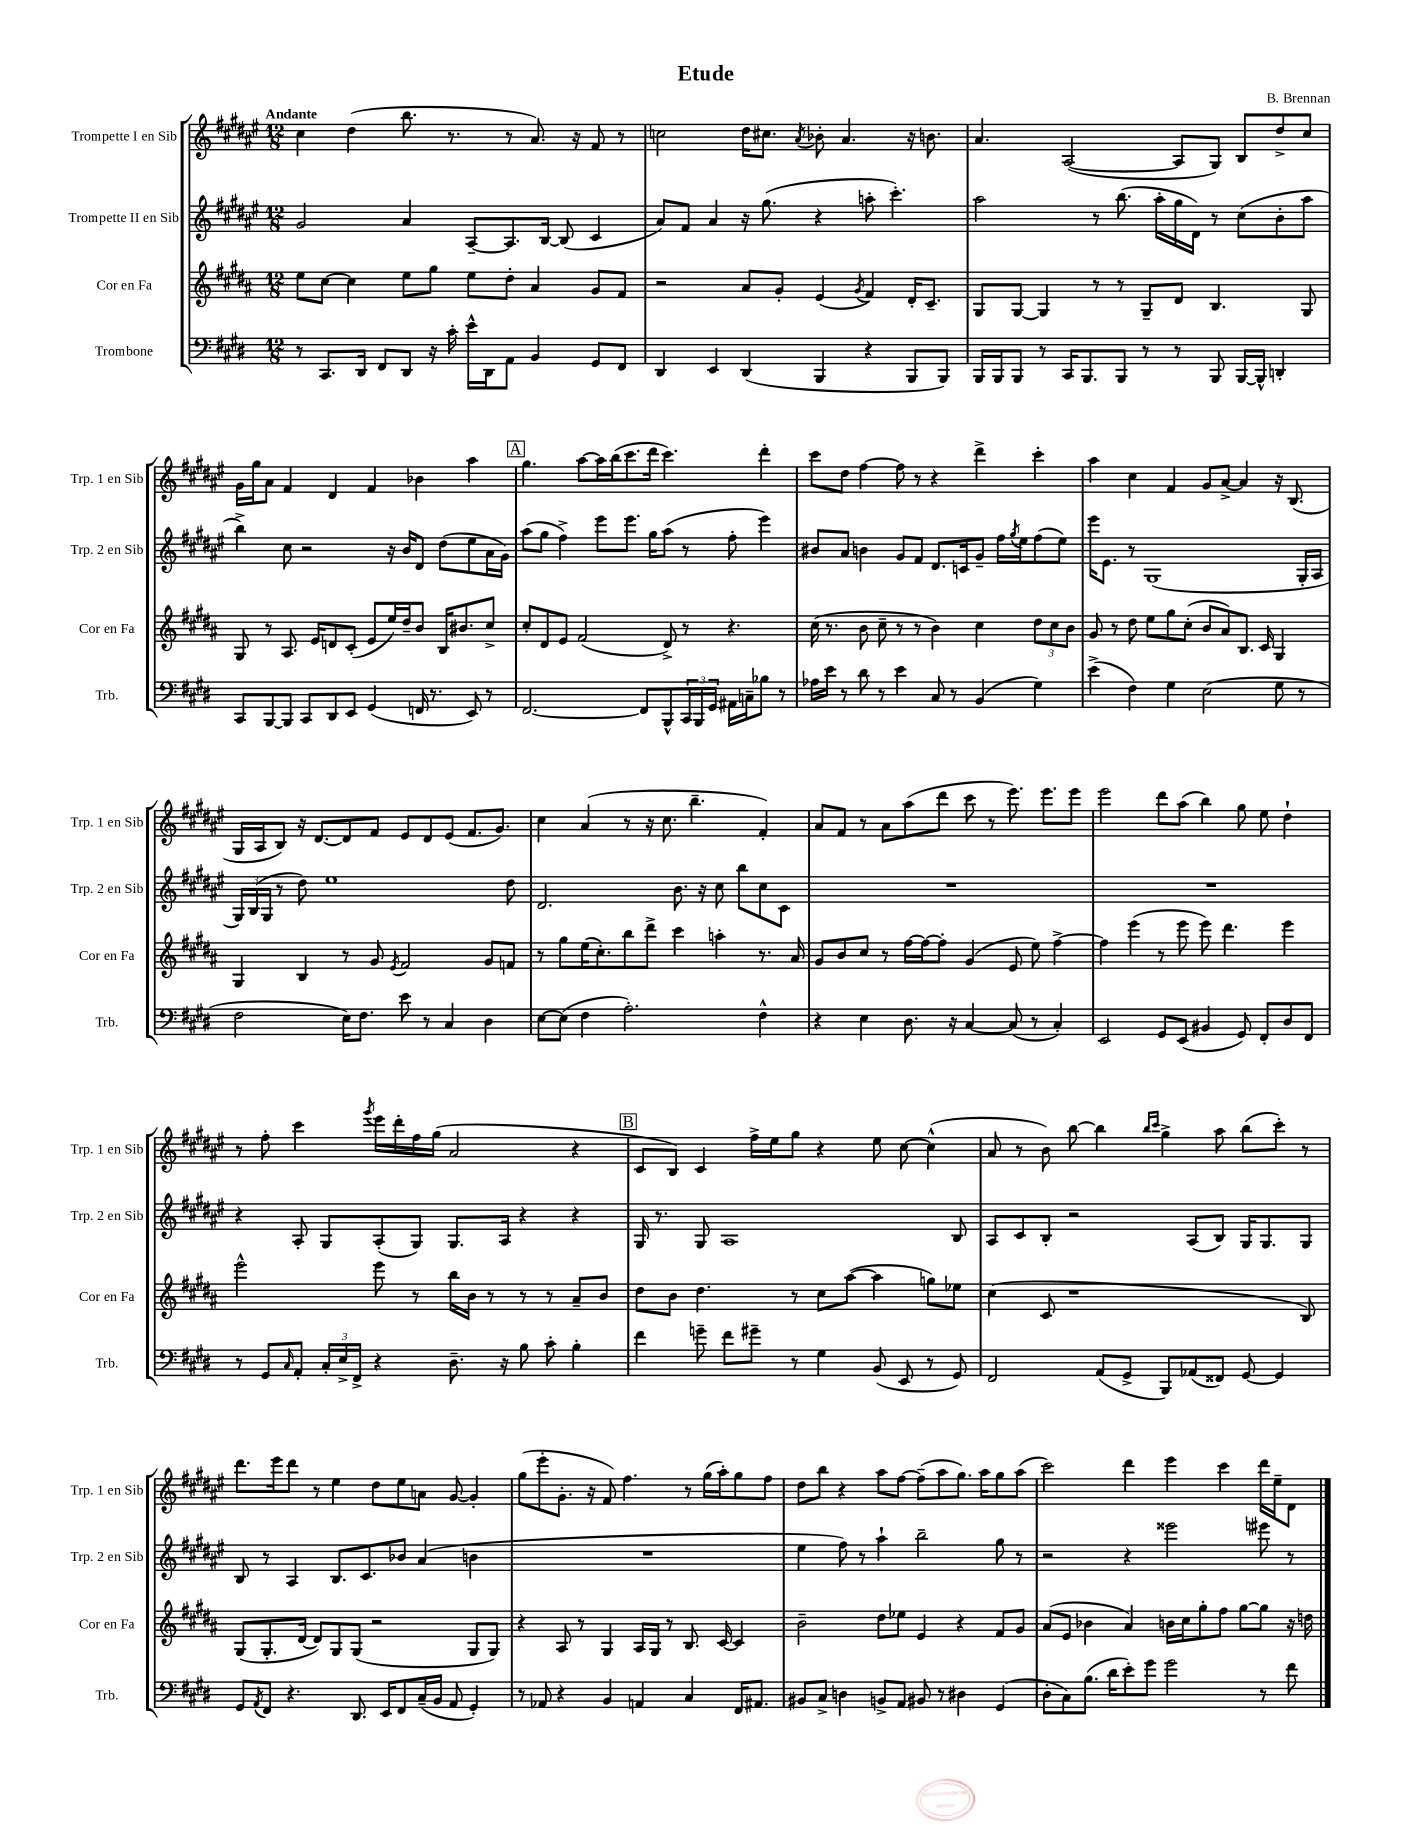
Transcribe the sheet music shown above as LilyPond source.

\header { title = "Etude" composer = "B. Brennan" }
<<
\new StaffGroup <<
\new Staff = "s0" \with { instrumentName = "Trompette I en Sib" shortInstrumentName = "Trp. 1 en Sib" } {
    \clef treble \key fis \major \numericTimeSignature \time 12/8 \tempo "Andante"
    cis''4 dis''4( b''8. r8. r8 ais'8.) r16 fis'8 r8 |
    c''2 dis''16 cis''8. \acciaccatura { ais'8 } bes'8-. ais'4. r16 b'8. |
    ais'4. ais2~( ais8 gis8) b8 dis''8-> cis''8 |
    gis'16 gis''16 ais'8 fis'4 dis'4 fis'4 bes'4 ais''4 |
    \mark \markup { \box "A" } gis''4. ais''8~ ais''16 b''16( cis'''8. dis'''16 cis'''4.) dis'''4-. |
    cis'''8 dis''8 fis''4~ fis''8 r8 r4 dis'''4-> cis'''4-. |
    ais''4 cis''4 fis'4 gis'8 ais'8~-> ais'4 r16 b8.( |
    gis16 ais16 b8) r16 dis'8.~ dis'8 fis'8 eis'8 dis'8 eis'8( fis'8. gis'8.) |
    cis''4 ais'4( r8 r16 cis''8. b''4.-- fis'4-.) |
    ais'8 fis'8 r8 ais'8 ais''8( dis'''8 cis'''8 r8 eis'''8.) eis'''8. eis'''8 |
    eis'''2 dis'''8 ais''8( b''4) gis''8 eis''8 dis''4-! |
    r8 fis''8-. cis'''4 \acciaccatura { gis'''8 } eis'''16 dis'''16-. fis''16 gis''16( ais'2 r4 |
    \mark \markup { \box "B" } cis'8 b8) cis'4 fis''16-> eis''16 gis''8 r4 eis''8 cis''8~ cis''4-^( |
    ais'8 r8 b'8) b''8~ b''4 \grace { b''16 cis'''16 } gis''4-> ais''8 b''8( cis'''8-.) r8 |
    dis'''8. eis'''16 dis'''8 r8 eis''4 dis''8 eis''8 a'8 gis'8~ gis'4-. |
    gis''8( eis'''8-. gis'8.-. r16 fis'8) fis''4. r8 gis''16( ais''16-.) gis''8 fis''8 |
    dis''8 b''8 r4 ais''8 fis''8~ fis''8--( ais''8 gis''8.) ais''16 gis''8 ais''8( |
    cis'''2) dis'''4 eis'''4 cis'''4 dis'''16 eis''16-- dis'8 \bar "|." |
}
\new Staff = "s1" \with { instrumentName = "Trompette II en Sib" shortInstrumentName = "Trp. 2 en Sib" } {
    \clef treble \key fis \major \numericTimeSignature \time 12/8
    gis'2 ais'4 ais8~-- ais8. b16~ b8( cis'4 |
    ais'8) fis'8 ais'4 r16 gis''8.( r4 a''8-. cis'''4.-.) |
    ais''2 r8 b''8.( ais''16-. gis''16 dis'16) r8 cis''8( b'8-. ais''8 |
    b''4->) cis''8 r2 r16 b'16 dis'8 dis''8( eis''8 ais'16 gis'16) |
    \mark \markup { \box "A" } ais''8( gis''8 fis''4->) eis'''8 eis'''8. gis''16 ais''8( r8 fis''8-. eis'''4) |
    bis'8 ais'8 b'4 gis'8 fis'8 dis'8. c'16 gis'8-- fis''16 \acciaccatura { gis''8 } eis''16 fis''8( eis''8) |
    eis'''16 eis'8. r8 gis1( gis16-. ais16 |
    \tuplet 3/2 { gis16) b16( gis16 } r8 dis''8) eis''1 dis''8 |
    dis'2. b'8. r16 cis''8 b''8 cis''8 cis'8 |
    R1. |
    R1. |
    r4 ais8-. gis8 ais8-.( gis8) gis8. ais16 r4 r4 |
    \mark \markup { \box "B" } gis16 r8. gis8 ais1 b8 |
    ais8 cis'8 b8-. r2 ais8( b8) gis16 gis8. gis8 |
    b8 r8 ais4 b8. cis'8. bes'8 ais'4( b'4 |
    R1. |
    eis''4 fis''8) r8 ais''4-! b''2-- gis''8 r8 |
    r2 r4 eisis'''2 eis'''8 r8 \bar "|." |
}
\new Staff = "s2" \with { instrumentName = "Cor en Fa" shortInstrumentName = "Cor en Fa" } {
    \clef treble \key b \major \numericTimeSignature \time 12/8
    e''8 cis''8~ cis''4 e''8 gis''8 e''8 dis''8-. ais'4 gis'8 fis'8 |
    r2 ais'8 gis'8-. e'4( \acciaccatura { gis'8 } fis'4) dis'16-. cis'8.-- |
    gis8 gis8~ gis4 r8 r8 gis8-- dis'8 b4. gis8 |
    gis8 r8 ais8. e'16 d'8 cis'8-.( e'8 e''16) dis''16-- b'8 b16 bis'8. cis''8-> |
    \mark \markup { \box "A" } cis''8-. dis'8 e'8 fis'2( dis'8->) r8 r4. |
    cis''16( r8. b'8 cis''8-- r8 r8 b'4) cis''4 \tuplet 3/2 { dis''8 cis''8 b'8 } |
    gis'8 r8 dis''8 e''8 gis''8 cis''8-.( b'8 ais'8) b8. cis'16 gis4 |
    gis4 b4 r8 gis'8 \acciaccatura { e'8 } fis'2 gis'8 f'8 |
    r8 gis''8 e''16( cis''8.-.) b''8 dis'''8-> cis'''4 a''4-. r8. ais'16 |
    gis'8 b'8 cis''8 r8 fis''16~ fis''16~ fis''8-. gis'4( e'8 e''8) fis''4~-> |
    fis''4 e'''4( r8 e'''8 e'''8) dis'''4. e'''4 |
    e'''2-^ e'''8 r8 b''16 b'16 r8 r8 r8 ais'8-- b'8 |
    \mark \markup { \box "B" } dis''8 b'8 dis''4. r8 cis''8 ais''8~( ais''4 g''8) ees''8 |
    cis''4( cis'8 r1 b8) |
    gis8( gis8.-. dis'16~ dis'8) gis8 gis8( r2 gis8 gis8) |
    r4 ais8 r8 gis4 ais16 gis16 r8 b8. cis'16~ cis'4 |
    b'2-- dis''8 ees''8 e'4 r4 fis'8 gis'8 |
    ais'8( e'8 bes'4 ais'4) b'16 cis''16 gis''8-. fis''8 gis''8~ gis''8 r16 d''16 \bar "|." |
}
\new Staff = "s3" \with { instrumentName = "Trombone" shortInstrumentName = "Trb." } {
    \clef bass \key e \major \numericTimeSignature \time 12/8
    r8 cis,8. dis,16 fis,8 dis,8 r16 cis'16-. e'16-^ dis,16 a,8 b,4 gis,8 fis,8 |
    dis,4 e,4 dis,4( b,,4 r4 b,,8 b,,8) |
    b,,16 b,,16 b,,8 r8 cis,16 b,,8. b,,8 r8 r8 b,,8 b,,16~ b,,16-^ d,4-. |
    cis,8 b,,8~ b,,8 cis,8 dis,8 e,8 gis,4( f,16 r8. e,8) r8 |
    \mark \markup { \box "A" } fis,2.~ fis,8 b,,8-^ \tuplet 3/2 { cis,16 b,,16 gis,16 } ais,16 c16-- bes8 r8 |
    aes16 e'16 r8 dis'8 r8 e'4 cis8 r8 b,4( gis4) |
    e'4->( fis4) gis4 e2( gis8 r8 |
    fis2 e16) fis8. e'8 r8 cis4 dis4 |
    e8~ e8( fis4 a2.-.) fis4-^ |
    r4 e4 dis8. r16 cis4~ cis8( r8 cis4-.) |
    e,2 gis,8 e,8( bis,4 gis,8) fis,8-. dis8 fis,8 |
    r8 gis,8 \grace { cis16 } a,8-. \tuplet 3/2 { cis16-. e16-> fis,16-> } r4 dis8.-- r16 b8 cis'8-. b4-. |
    \mark \markup { \box "B" } fis'4 g'8-- fis'8 gis'8-- r8 gis4 b,8( e,8 r8 gis,8) |
    fis,2 a,8( gis,8-> b,,8) aes,8( fisis,8) gis,8~ gis,4 |
    gis,8 \acciaccatura { a,8 } fis,8 r4. dis,8. e,16 fis,8 cis16--( b,16 a,8 gis,4-.) |
    r8 aes,8 r4 b,4 a,4 cis4 fis,16 ais,8. |
    bis,8 cis8-> d4 b,8-> a,8 bis,8 r8 dis4 gis,4( |
    dis8-. cis8) b8.( dis'16 e'8-.) gis'8 gis'2 r8 fis'8 \bar "|." |
}
>>
>>
\layout { \context { \Score \remove "Bar_number_engraver" } }
